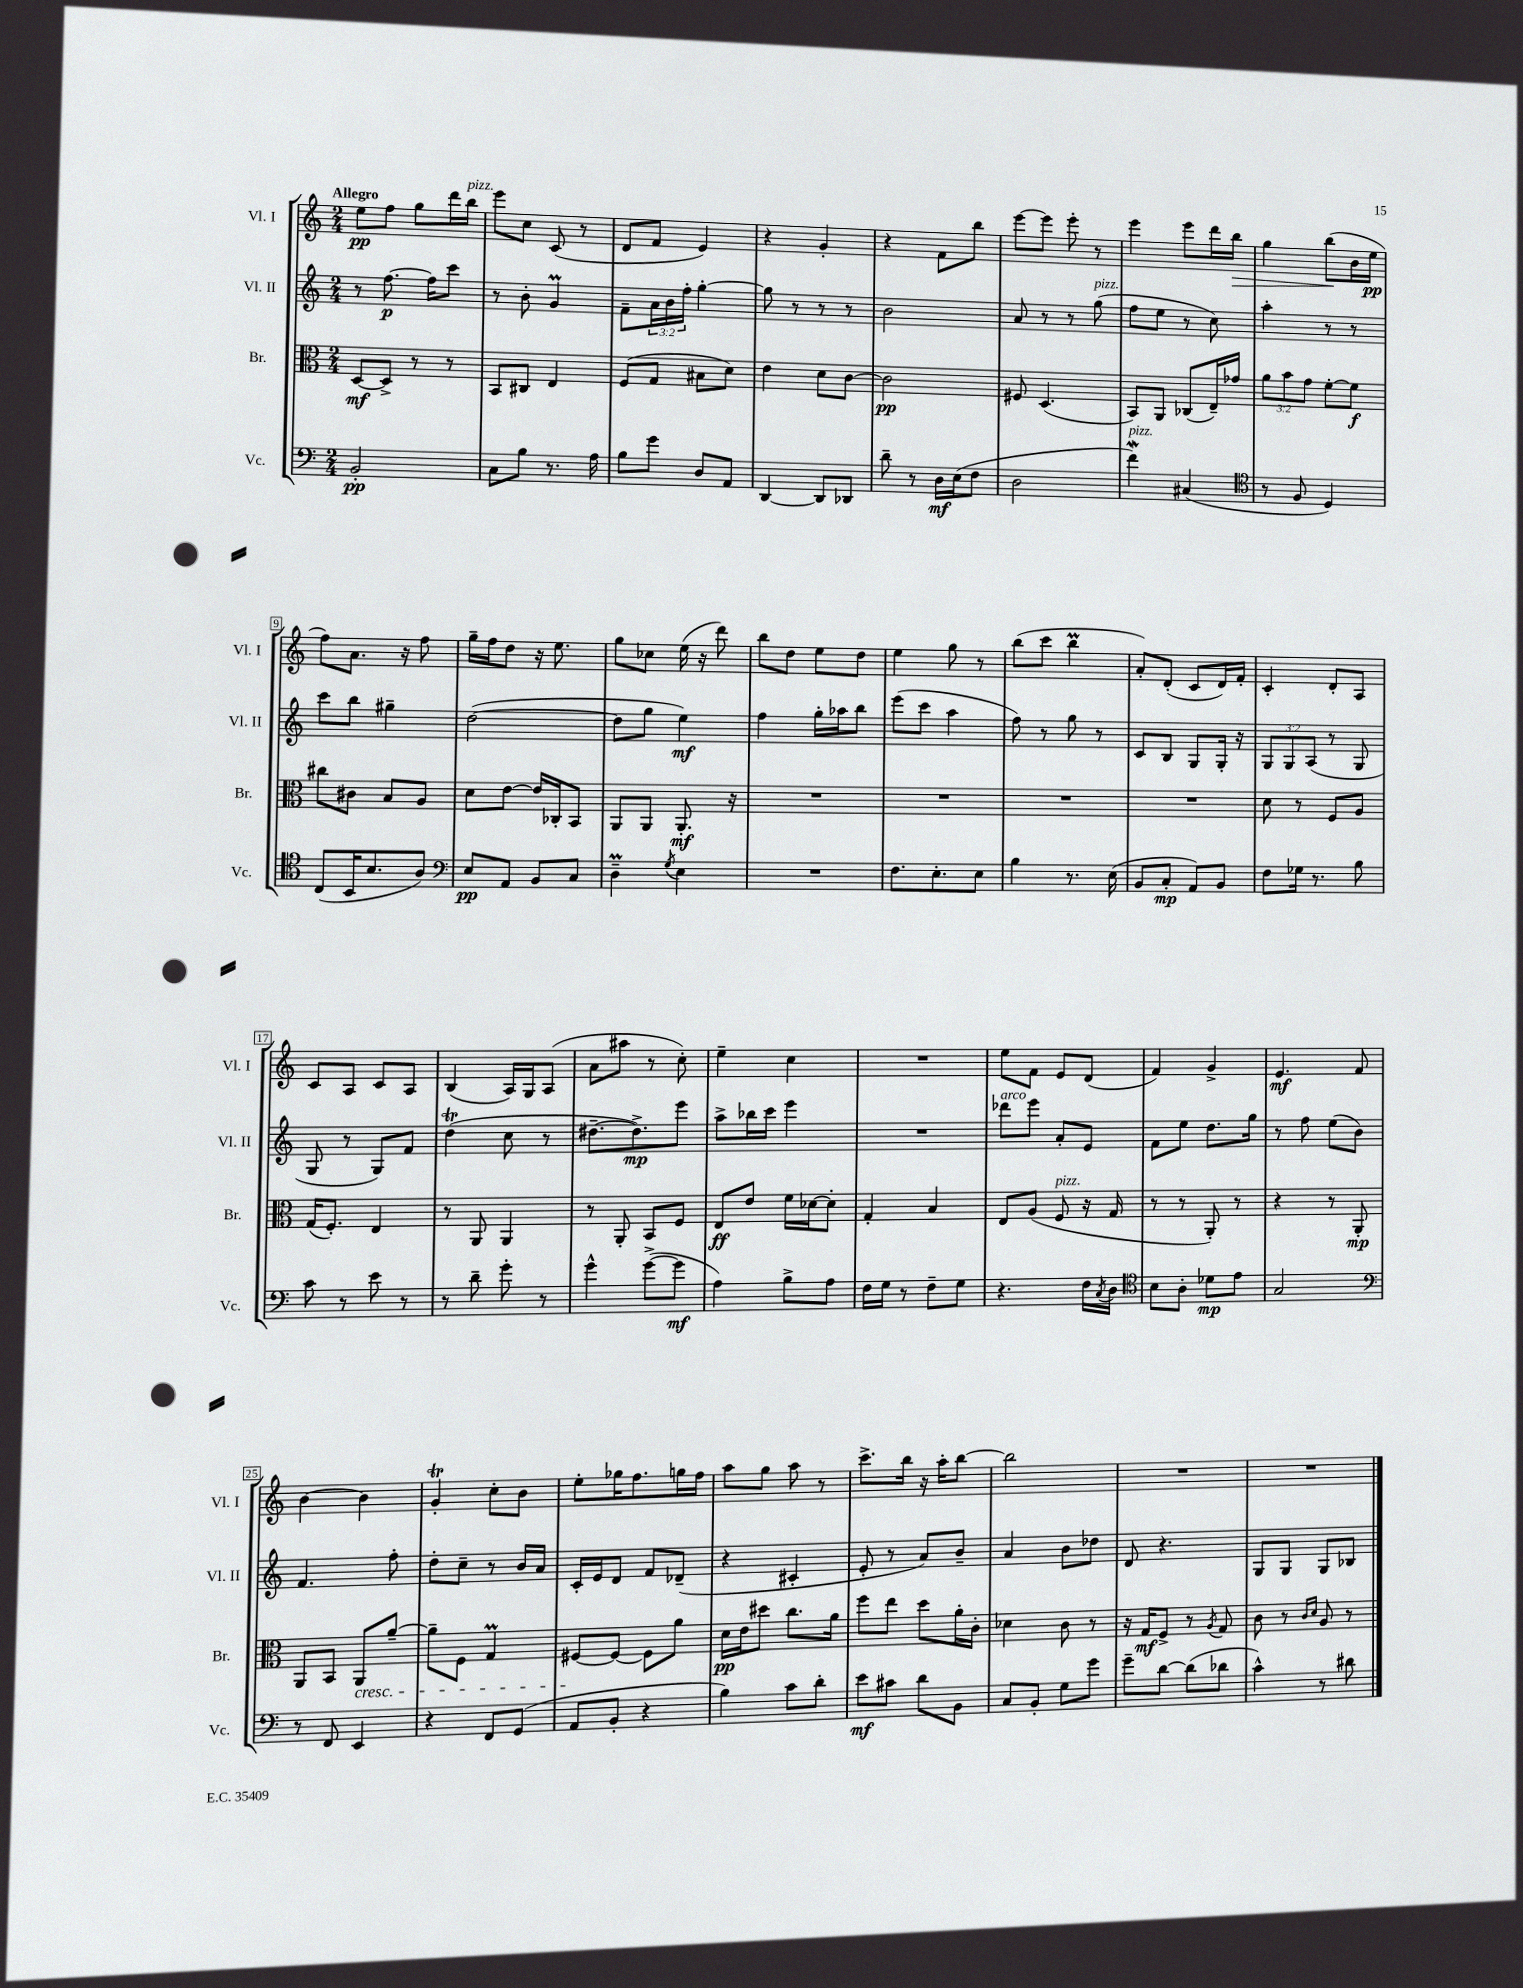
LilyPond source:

<<
\new StaffGroup <<
\new Staff = "s0" \with { instrumentName = "Vl. I" shortInstrumentName = "Vl. I" } {
    \clef treble \key c \major \numericTimeSignature \time 2/4 \tempo "Allegro"
    e''8\pp f''8 g''8 d'''16 b''16^\markup { \italic "pizz." } |
    e'''8 c''8 c'8( r8 |
    d'8 f'8 e'4) |
    r4 g'4-. |
    r4 f'8 b''8 |
    e'''8~ e'''8 e'''8-. r8 |
    e'''4 e'''8 d'''16 b''16\> |
    g''4 b''8\!( b'16 e''16\pp |
    f''8) a'8. r16 f''8 |
    g''16-- f''16 d''8 r16 e''8. |
    g''8 ces''8 e''16( r16 d'''8) |
    b''8 d''8 e''8 d''8 |
    e''4 g''8 r8 |
    b''8( c'''8 b''4\prall |
    a'8-.) d'8-.( c'8 d'16) f'16-. |
    c'4-. d'8-. a8 |
    c'8 a8 c'8 a8 |
    b4( a16) g16 a8( |
    a'8 ais''8 r8 c''8-.) |
    e''4-- c''4 |
    R2 |
    e''8 f'8 e'8 d'8( |
    f'4) g'4-> |
    e'4.\mf f'8 |
    b'4~ b'4 |
    g'4-.\trill c''8-. b'8 |
    e''8-. ges''16 f''8. g''16 f''16 |
    a''8 g''8 a''8 r8 |
    c'''8.-> b''16 r16 a''16-. b''8~ |
    b''2 |
    R2 |
    R2 \bar "|." |
}
\new Staff = "s1" \with { instrumentName = "Vl. II" shortInstrumentName = "Vl. II" } {
    \clef treble \key c \major \numericTimeSignature \time 2/4 \override Staff.TupletNumber.text = #tuplet-number::calc-fraction-text
    r8 f''8.~\p f''16 c'''8 |
    r8 b'8-. g'4\prall |
    f'8-- \tuplet 3/2 { a'16 b'16 f''16-. } g''4~-. |
    g''8 r8 r8 r8 |
    b'2 |
    a'8 r8 r8 g''8^\markup { \italic "pizz." }( |
    f''8 e''8 r8 c''8) |
    a''4-. r8 r8 |
    c'''8 b''8 gis''4-- |
    d''2~( |
    d''8 g''8 e''4\mf) |
    f''4 g''16-. aes''16 b''8 |
    e'''8( c'''8 a''4 |
    f''8) r8 g''8 r8 |
    c'8 b8 g8 g16-. r16 |
    \tuplet 3/2 { g8 g8 a8( } r8 g8 |
    g8 r8 g8) f'8 |
    d''4\trill( c''8 r8 |
    dis''8.~-- dis''8.->\mp) e'''8 |
    a''8-> bes''16 c'''16 e'''4 |
    R2 |
    des'''8^\markup { \italic "arco" } e'''8 a'8-. e'8 |
    f'8 e''8 d''8. g''16 |
    r8 f''8 e''8( b'8) |
    f'4. f''8-. |
    d''8-. c''8-- r8 b'16 a'16 |
    c'16-. e'16 d'8 f'8 des'8--( |
    r4 cis'4-. |
    e'8-. r8 a'8) b'8-- |
    a'4 b'8 des''8 |
    d'8 r4. |
    g8 g8 g8 bes8 \bar "|." |
}
\new Staff = "s2" \with { instrumentName = "Br." shortInstrumentName = "Br." } {
    \clef alto \key c \major \numericTimeSignature \time 2/4 \override Staff.TupletNumber.text = #tuplet-number::calc-fraction-text
    d8~\mf d8-> r8 r8 |
    b,8 cis8 e4 |
    f8( g8 bis8 d'8) |
    e'4 d'8 c'8~ |
    c'2\pp |
    fis8 d4.( |
    b,8) a,8 ces8( e16--) ges'16 |
    \tuplet 3/2 { a'8 b'8 g'8 } f'8~-. f'8\f |
    cis''8 cis'8 b8 a8 |
    d'8 e'8~ e'16 ces16-. b,8 |
    a,8 a,8 a,8.-.\mf r16 |
    R2 |
    R2 |
    R2 |
    R2 |
    d'8 r8 f8 a8 |
    g16( f8.-.) e4 |
    r8 a,8 a,4 |
    r8 a,8-. b,8 f8 |
    e8\ff e'8 f'16 des'16~ des'8-. |
    g4-. b4 |
    e8 a8( f8^\markup { \italic "pizz." } r16 g16 |
    r8 r8 a,8-.) r8 |
    r4 r8 a,8-.\mp |
    a,8 b,8 a,8\cresc a'8~-- |
    a'8-- f8 g4\prall |
    fis8~\! fis8~ fis8 a'8 |
    d'16\pp e'16 dis''8 c''8. a'16 |
    f''8 e''8 d''8 a'16-. c'16-. |
    des'4 c'8 r8 |
    r16 g16\mf f8-> r8 \acciaccatura { a8 } g8 |
    c'8 r8 \grace { c'16 d'16 } a8 r8 \bar "|." |
}
\new Staff = "s3" \with { instrumentName = "Vc." shortInstrumentName = "Vc." } {
    \clef bass \key c \major \numericTimeSignature \time 2/4
    b,2-.\pp |
    c8 b8 r8. a16 |
    b8 g'8 d8 a,8 |
    d,4~ d,8 des,8 |
    d'8-- r8 d16\mf e16( f8 |
    d2 |
    f'4\mordent^\markup { \italic "pizz." }) cis4( |
    \clef tenor r8 f8 d4) |
    c8( b,16 b8. a8) |
    \clef bass e8\pp a,8 b,8 c8 |
    d4--\prall \acciaccatura { g8 } e4 |
    R2 |
    f8. e8.-. e8 |
    b4 r8. e16( |
    b,8 c8-.\mp a,8) b,8 |
    f8 ges16 r8. b8 |
    c'8 r8 e'8 r8 |
    r8 d'8-- g'8-. r8 |
    g'4-^ g'8~->( g'8\mf |
    a4) b8-> a8 |
    f16 g16 r8 f8-- g8 |
    r4. f16 \acciaccatura { c8 } d16 |
    \clef tenor b8 a8-. des'8\mp e'8 |
    g2 |
    \clef bass r8 f,8 e,4 |
    r4 f,8 g,8( |
    a,8 b,8-. r4 |
    b4) c'8 d'8-. |
    e'8\mf cis'8 d'8 b,8 |
    c8 b,8-. g8 g'8 |
    g'8-- d'8~ d'8( des'8 |
    c'4-^) r8 dis'8 \bar "|." |
}
>>
>>
\layout { \context { \Score \override BarNumber.stencil = #(make-stencil-boxer 0.1 0.3 ly:text-interface::print) } }
